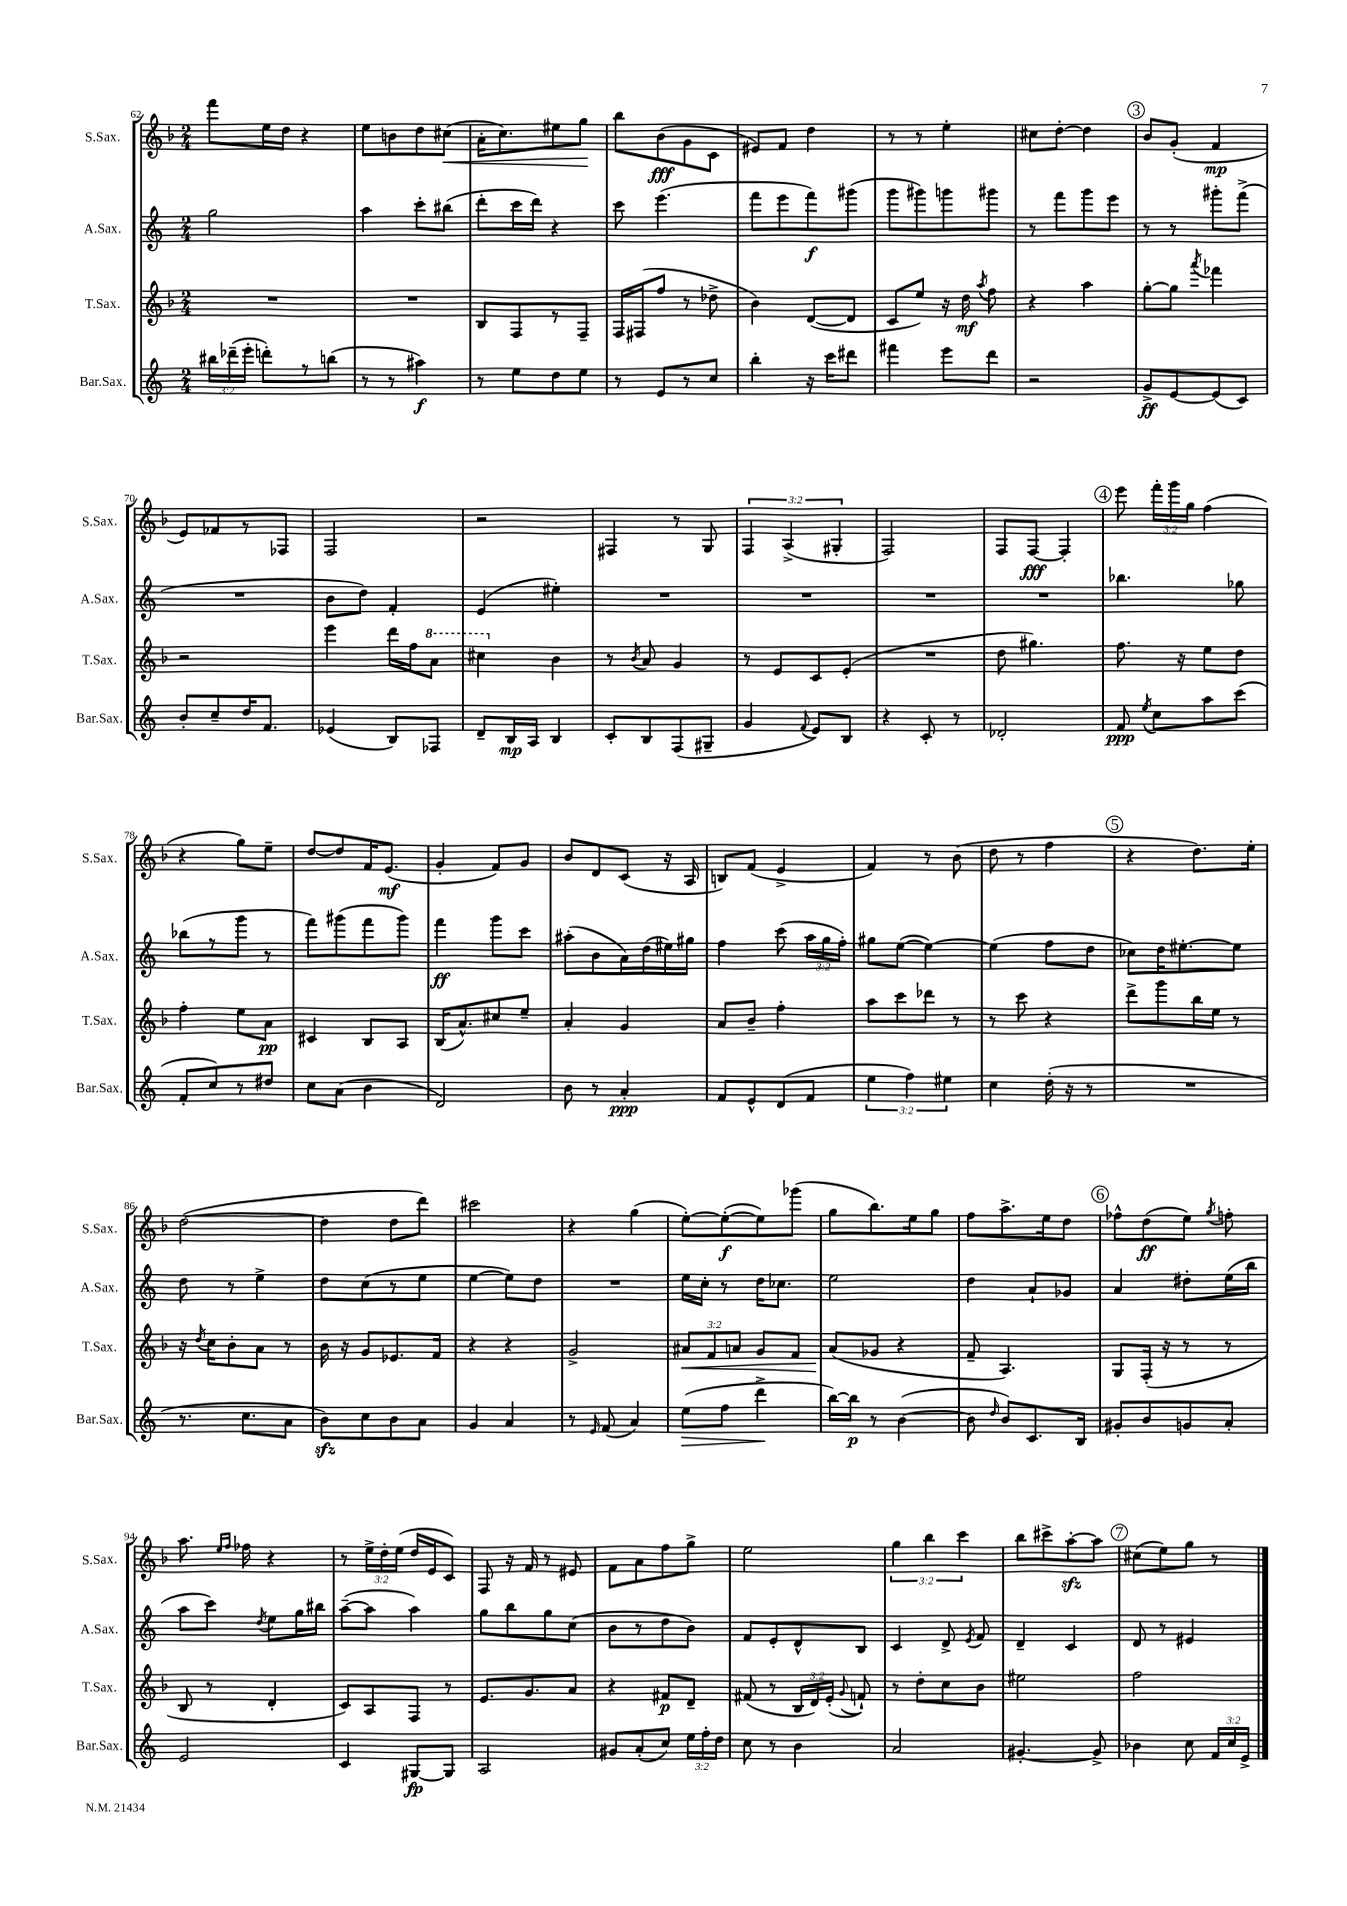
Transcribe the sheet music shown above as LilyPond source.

<<
\new StaffGroup <<
\new Staff = "s0" \with { instrumentName = "S.Sax." shortInstrumentName = "S.Sax." } {
    \clef treble \key f \major \numericTimeSignature \time 2/4 \override Staff.TupletNumber.text = #tuplet-number::calc-fraction-text
    \autoBeamOff f'''8[ e''16 d''16] r4 |
    e''8[ b'8 d''8 cis''8]\<( |
    a'16[-. c''8.) eis''8 g''8]\! |
    bes''8[ bes'8\fff( g'8 c'8] |
    eis'8[) f'8] d''4 |
    r8 r8 e''4-. |
    cis''8[ d''8]~-. d''4 |
    \mark \markup { \circle "3" } bes'8[ g'8]-.( f'4\mp |
    e'8[) fes'8 r8 fes8] |
    f2 |
    r2 |
    fis4 r8 g8 |
    \tuplet 3/2 { f4 a4->( gis4-. } |
    f2) |
    f8[ f8]~\fff f4-. |
    \mark \markup { \circle "4" } e'''8 \tuplet 3/2 { f'''16[-. g'''16 g''16] } f''4( |
    r4 g''8[) e''8]-- |
    d''8[~ d''8 f'16 e'8.]\mf( |
    g'4-. f'8[) g'8] |
    bes'8[ d'8 c'8]( r16 a16 |
    b8[) f'8]( e'4-> |
    f'4) r8 bes'8( |
    d''8 r8 f''4 |
    \mark \markup { \circle "5" } r4 d''8.[) e''16]-. |
    d''2~( |
    d''4 d''8[ d'''8]) |
    cis'''2 |
    r4 g''4( |
    e''8[~-.) e''8~-.\f( e''8) ges'''8]( |
    g''8[ bes''8.) e''16 g''8] |
    f''8[ a''8.-> e''16 d''8] |
    \mark \markup { \circle "6" } fes''8[-^ d''8\ff( e''8]) \acciaccatura { g''8 } f''8-. |
    a''8. \grace { e''16[ f''16] } fes''16 r4 |
    r8 \tuplet 3/2 { e''16[-> d''16-. e''16]( } d''16[ e'16 c'8]) |
    f8 r16 f'16 r8 eis'8 |
    f'8[ a'8 f''8 g''8]-> |
    e''2 |
    \tuplet 3/2 { g''4 bes''4 c'''4 } |
    bes''8[ cis'''8-> a''8~-.\sfz a''8] |
    \mark \markup { \circle "7" } cis''8[( e''8) g''8] r8 \bar "|." |
}
\new Staff = "s1" \with { instrumentName = "A.Sax." shortInstrumentName = "A.Sax." } {
    \clef treble \key c \major \numericTimeSignature \time 2/4 \override Staff.TupletNumber.text = #tuplet-number::calc-fraction-text
    \autoBeamOff g''2 |
    a''4 c'''8[-. bis''8]( |
    d'''8[-. c'''16 d'''16]) r4 |
    c'''8 e'''4.( |
    f'''8[ e'''8 f'''8\f) gis'''8]( |
    g'''8[ gis'''8) g'''8 gis'''8] |
    r8 f'''8[ g'''8 e'''8] |
    \mark \markup { \circle "3" } r8 r8 gis'''8[-. f'''8]->( |
    R2 |
    b'8[ d''8]) f'4-. |
    e'4( eis''4-.) |
    R2 |
    R2 |
    R2 |
    R2 |
    \mark \markup { \circle "4" } bes''4. ges''8 |
    bes''8[( r8 g'''8] r8 |
    f'''8[) gis'''8( f'''8 gis'''8]) |
    f'''4\ff g'''8[ c'''8] |
    ais''8[-.( b'8 a'16) d''16( eis''16) gis''16] |
    f''4 c'''8( \tuplet 3/2 { a''16[ g''16 f''16]-.) } |
    gis''8[ e''8]~( e''4~) |
    e''4( f''8[ d''8] |
    \mark \markup { \circle "5" } ces''8[) d''16 eis''8.~-. eis''8] |
    d''8 r8 e''4-> |
    d''8[ c''8( r8 e''8] |
    e''4~ e''8[) d''8] |
    R2 |
    e''16[ c''16]-. r8 d''16[ ces''8.] |
    e''2 |
    d''4 a'8[-! ges'8] |
    \mark \markup { \circle "6" } a'4 dis''8[-. e''16( b''16] |
    a''8[ c'''8]) \acciaccatura { d''8 } e''8[ g''16 bis''16] |
    a''8[~--( a''8] a''4) |
    g''8[ b''8 g''8 c''8]( |
    b'8[ r8 d''8 b'8]) |
    f'8[ e'8-. d'8-^ b8] |
    c'4 d'8-> \acciaccatura { e'8 } f'8 |
    d'4-- c'4 |
    \mark \markup { \circle "7" } d'8 r8 eis'4 \bar "|." |
}
\new Staff = "s2" \with { instrumentName = "T.Sax." shortInstrumentName = "T.Sax." } {
    \clef treble \key f \major \numericTimeSignature \time 2/4 \override Staff.TupletNumber.text = #tuplet-number::calc-fraction-text
    \autoBeamOff R2 |
    R2 |
    bes8[ f8 r8 f8]-- |
    f16[ fis16( f''8] r8 des''8-> |
    bes'4) d'8[~( d'8] |
    c'8[ e''8]) r16 d''16\mf \acciaccatura { a''8 } f''8 |
    r4 a''4 |
    \mark \markup { \circle "3" } g''8[~-. g''8] \acciaccatura { a'''8 } fes'''4 |
    r2 |
    e'''4 d'''16[ f''16 \ottava #1 a''8] |
    cis'''4 \ottava #0 bes'4 |
    r8 \acciaccatura { bes'8 } a'8 g'4 |
    r8 e'8[ c'8 e'8]-.( |
    R2 |
    d''8 gis''4.) |
    \mark \markup { \circle "4" } f''8. r16 e''8[ d''8] |
    f''4-. e''8[ a'8]\pp |
    cis'4 bes8[ a8] |
    bes16[( a'8.-^) cis''8 e''8]-- |
    a'4-. g'4 |
    a'8[ bes'8]-- f''4-. |
    a''8[ c'''8 des'''8] r8 |
    r8 c'''8 r4 |
    \mark \markup { \circle "5" } d'''8[-> g'''8 bes''16 e''16] r8 |
    r16 \acciaccatura { d''8 } c''16[ bes'8-. a'8] r8 |
    bes'16 r16 g'8[ ees'8. f'16] |
    r4 r4 |
    g'2-> |
    \tuplet 3/2 { ais'8[\< f'8 a'8] } g'8[ f'8] |
    a'8[\!( ges'8] r4 |
    f'8-- a4.) |
    \mark \markup { \circle "6" } g8[ f16]-.( r16 r8 r8 |
    bes8 r8 d'4-. |
    c'8[) a8 f8] r8 |
    e'8.[ g'8. a'8] |
    r4 fis'8[\p d'8]-- |
    fis'8( r8 \tuplet 3/2 { bes16[ d'16) e'16]-.( } \appoggiatura { g'8 } f'8-!) |
    r8 d''8[-. c''8 bes'8] |
    eis''2 |
    \mark \markup { \circle "7" } f''2 \bar "|." |
}
\new Staff = "s3" \with { instrumentName = "Bar.Sax." shortInstrumentName = "Bar.Sax." } {
    \clef treble \key c \major \numericTimeSignature \time 2/4 \override Staff.TupletNumber.text = #tuplet-number::calc-fraction-text
    \autoBeamOff \tuplet 3/2 { bis''16[ des'''16--( e'''16]-. } d'''8[-.) r8 b''8]( |
    r8 r8 ais''4\f) |
    r8 e''8[ d''8 e''8] |
    r8 e'8[ r8 c''8] |
    b''4-. r16 c'''16[ dis'''8] |
    fis'''4 e'''8[ d'''8] |
    r2 |
    \mark \markup { \circle "3" } g'8[->\ff e'8~ e'8( c'8]) |
    b'8[-. c''8-- d''16 f'8.] |
    ees'4( b8[) fes8] |
    d'8[-- b16\mp a16] b4 |
    c'8[-. b8 f8( gis8]-- |
    g'4 \appoggiatura { f'8 } e'8[) b8] |
    r4 c'8-. r8 |
    des'2-. |
    \mark \markup { \circle "4" } f'8\ppp \acciaccatura { e''8 } c''8[ a''8 c'''8]( |
    f'8[-. c''8) r8 dis''8] |
    c''8[ a'8]( b'4 |
    d'2) |
    b'8 r8 a'4-.\ppp |
    f'8[ e'8-^ d'8( f'8] |
    \tuplet 3/2 { e''4 f''4) eis''4 } |
    c''4 d''16-.( r16 r8 |
    \mark \markup { \circle "5" } R2 |
    r8. c''8.[ a'8] |
    b'8[\sfz) c''8 b'8 a'8] |
    g'4 a'4 |
    r8 \grace { e'16 } f'8( a'4) |
    e''8[\>( f''8] d'''4->\! |
    b''16[~) b''16]\p r8 b'4~( |
    b'8 \grace { d''16 } b'8[) c'8. b16] |
    \mark \markup { \circle "6" } gis'8[-. b'8 g'8 a'8]-. |
    e'2 |
    c'4 gis8[~\fp gis8] |
    a2 |
    gis'8[ a'8-.( c''8]) \tuplet 3/2 { e''16[ f''16-. d''16] } |
    c''8 r8 b'4 |
    a'2 |
    gis'4.~-. gis'8-> |
    \mark \markup { \circle "7" } bes'4 c''8 \tuplet 3/2 { f'16[ c''16 e'16]-> } \bar "|." |
}
>>
>>
\layout { \context { \Score currentBarNumber = #62 } }
